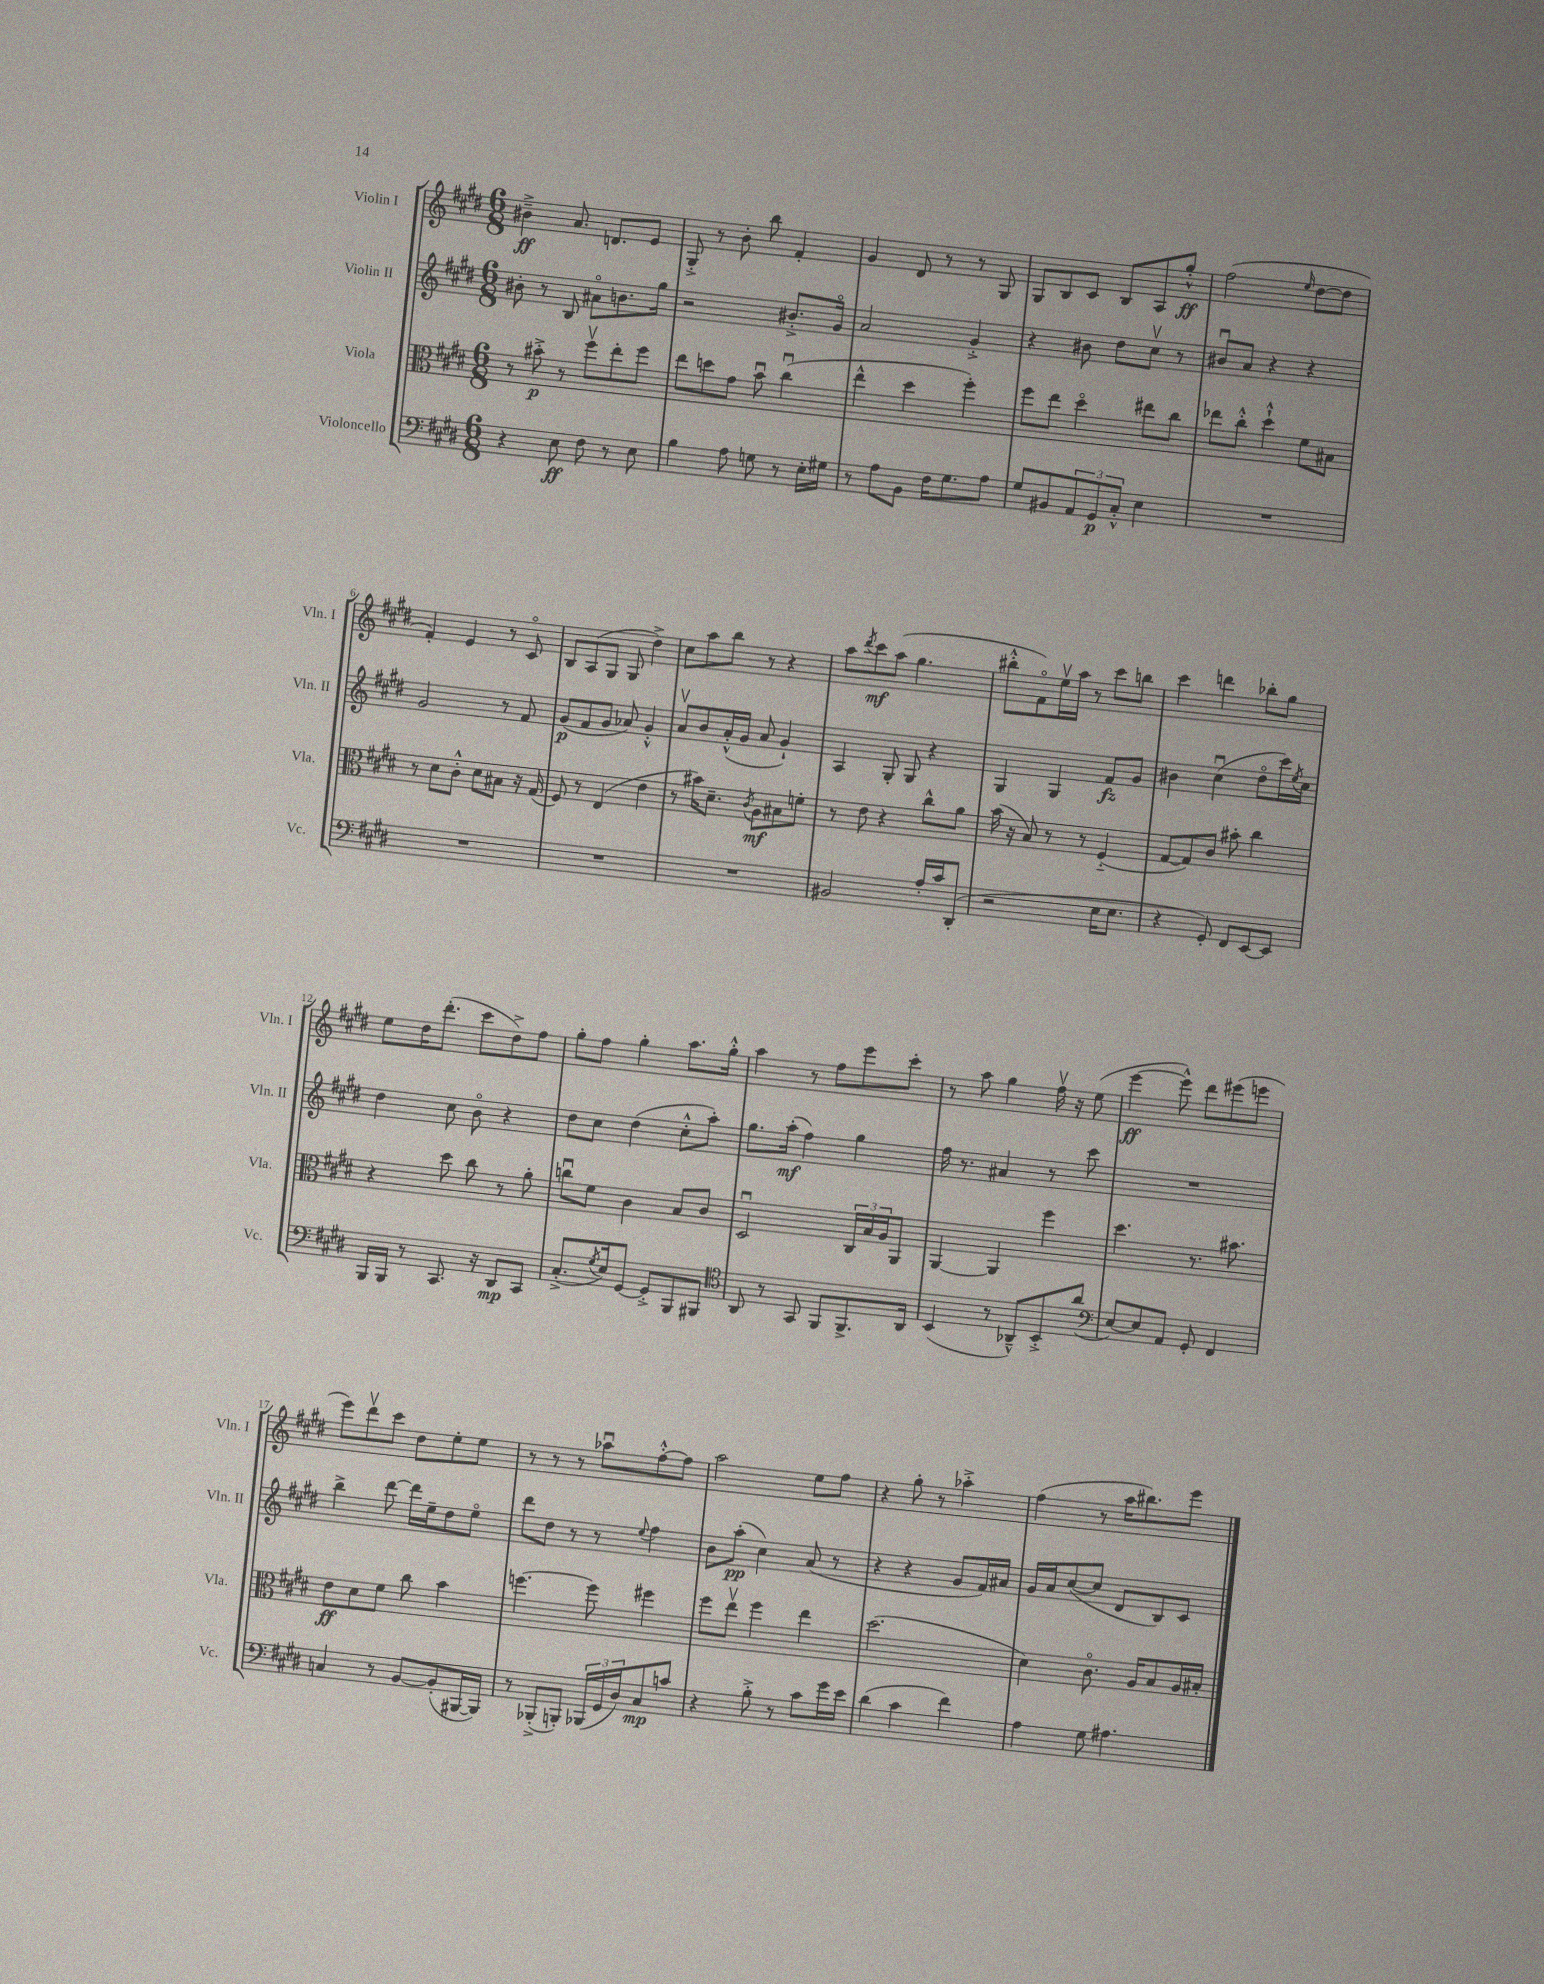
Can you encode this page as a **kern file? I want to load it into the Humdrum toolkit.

**kern	**kern	**kern	**kern
*staff4	*staff3	*staff2	*staff1
*clefF4	*clefC3	*clefG2	*clefG2
*k[f#c#g#d#]	*k[f#c#g#d#]	*k[f#c#g#d#]	*k[f#c#g#d#]
*M6/8	*M6/8	*M6/8	*M6/8
4r	8r	8b#'	4b#~^
.	8b#'^	8r	.
8E	8r	8B	8.a
8F#	8ff#v	8a#o	.
.	.	.	8.d
8r	8ee'	8.b	.
8E	8ff#	.	8e
.	.	16gg#	.
=	=	=	=
4B	8ee	2r	8G#'^
.	8dd	.	8r
8A	8g#	.	8b'
8G	8bu	.	8bb
8r	(4cc#u	8.b#'^	4f#'
16E'	.	.	.
16G#	.	16g#o	.
=	=	=	=
8r	4ee^^	2a	4g#
8A	.	.	.
8BB	4dd#	.	8d#
16F#	.	.	8r
8.G#	.	.	.
.	4ff#')	4g#'^	8r
8A	.	.	8G#
=	=	=	=
8G#	8ff#	4r	8G#
8BB#	8ee	.	8B
12AA	4dd#o	8b#	8c#
12GG#	.	.	.
.	.	8dd#	8B
12C#'^^	.	.	.
4E	8ee#	8cc#v	8A
.	8cc#	8r	8gg#'^^
=	=	=	=
2.r	8ee-	8b#u	(2ff#
.	8cc#'^^	8a	.
.	4dd#`^^	4r	.
.	.	.	16qqee
.	8f#	4r	[8dd#
.	8B#	.	8dd#]
=	=	=	=
2.r	8r	2g#	4f#')
.	8d#	.	.
.	8c#'^^	.	4e
.	8d#	.	.
.	8B#	8r	8r
.	16r	8f#	8c#o
.	(16G#	.	.
=	=	=	=
2.r	8F#)	(8g#	8B
.	8r	8f#	(8A
.	(4E	8g#	8G#
.	.	8a-)	8G#
.	4e	4g#'^^	4dd#^)
=	=	=	=
2.r	8r	8av	8cc#
.	16b#)	8b	8aa
.	8.d#~	.	.
.	.	(16a'^^	8bb
.	.	16g#	.
.	8qc#	.	.
.	8A	8a	8r
.	8B#	4g#`)	4r
.	8f'	.	.
=	=	=	=
2BB#	8r	4A	8aa
.	.	.	8qddd#
.	8e	.	8ccc#
.	4r	8G#'	(8aa
.	.	8G#	4.gg#
16A'	8cc#^^	4r	.
16c#	.	.	.
(8DD#'	8a	.	.
=	=	=	=
2r	(16b	4G#	8bb#'^^
.	16r	.	.
.	8B)	.	8f#o)
.	8r	4G#	16eev
.	.	.	16aa
.	8r	.	8r
16E	(4F#'~	8f#	8ccc#
8.E	.	.	.
.	.	8g#	8bb
=	=	=	=
4r	[8G#	4b#	4ccc#
.	8G#])	.	.
8GG#')	8c#	(4cc#u	4ddd
8FF#	8b#'	.	.
[8EE	4cc#	8dd#o	8bb-'
8EE]	.	16ccc#)	8gg#
.	.	8qee	.
.	.	16cc#	.
=	=	=	=
16BBB	4r	4dd#	8ee
16BBB	.	.	.
8r	.	.	16dd#
.	.	.	(8.ddd#'
8.CC#	8dd#	8cc#	.
.	8cc#	8bo	8ccc#
16r	.	.	.
8DD#	8r	4r	8dd#^)
8CC#	8a'	.	8ff#
=	=	=	=
(8.C#'^	8ccu	8dd#	8gg#'
.	8f#	8cc#	8ff#
8qG#	.	.	.
16E)	.	.	.
[8GG#	4c#	(4dd#	4gg#'
8GG#'^]	.	.	.
8BBB	8B	8cc#'^^	8.aa
8BBB#	8c#	8aa')	.
.	.	.	16gg#'^^
=	=	=	=
*clefC4	*	*	*
8AA	2D#u	8.gg#	4aa
8r	.	.	.
.	.	(16aa'	.
8GG#	.	4ff#)	8r
8FF#	.	.	8ff#
8.FF#^	24C#	4gg#	8eee
.	24B	.	.
.	24A	.	.
.	8AA	.	8ccc#'
16AA	.	.	.
=	=	=	=
(4BB	[4AA	16ff#	8r
.	.	8.r	.
.	.	.	8aa
8r	4AA]	4a#	4gg#
8AA-~^^)	.	.	.
8BB'^	4ff#	8r	16ff#v
.	.	.	16r
(8a	.	8ccc#	(8ee
=	=	=	=
*clefF4	*	*	*
[8E)	4.dd#	2.r	[4eee
8E]	.	.	.
8AA	.	.	8eee^^])
8GG#'	8.r	.	8ddd#
4FF#	.	.	(8eee#
.	8.b#	.	.
.	.	.	8eee
=	=	=	=
4C	8e	4bb^	8eee)
.	8d#	.	8ddd#v
8r	8f#	[8ddd#	8ccc#
[8BB	8cc#	16ddd#]	8dd#
.	.	16ee~	.
(8BB']	4b	8dd#	8ee'
[16BBB#	.	8eeo	8ee
16BBB#])	.	.	.
=	=	=	=
8r	[4.ff	8ddd#	8r
(8BBB-'^	.	8dd#	8r
8BBB')	.	8r	8r
(24BBB-	8ff]	8r	8aa-u
24GG#	.	.	.
24D#)	.	.	.
.	.	8qqee	.
8C#	4ff#	4ff#	[8ff#'^^
8c	.	.	8ff#]
=	=	=	=
4r	8ff#	8b	2aa
.	8eev	(8aa'	.
8B'^	4ff#	4cc#)	.
8r	.	.	.
8c#	4ee	(8a	8ee
16g#	.	8r	8ff#
16e	.	.	.
=	=	=	=
(4d#	(2.dd#	4r	4r
4c#	.	4r	8gg#'
.	.	.	8r
4f#)	.	8g#	4aa-'^
.	.	16f#)	.
.	.	16a#	.
=	=	=	=
4A	4d#)	16g#	(4ff#
.	.	16a	.
.	.	([8cc#	.
8G#	8.c#o	8cc#]	8r
4.A#	.	8d#	16aa
.	16A	.	8.bb#)
.	8B	8B)	.
.	16A	8c#	8eee
.	16B#'	.	.
==	==	==	==
*-	*-	*-	*-
